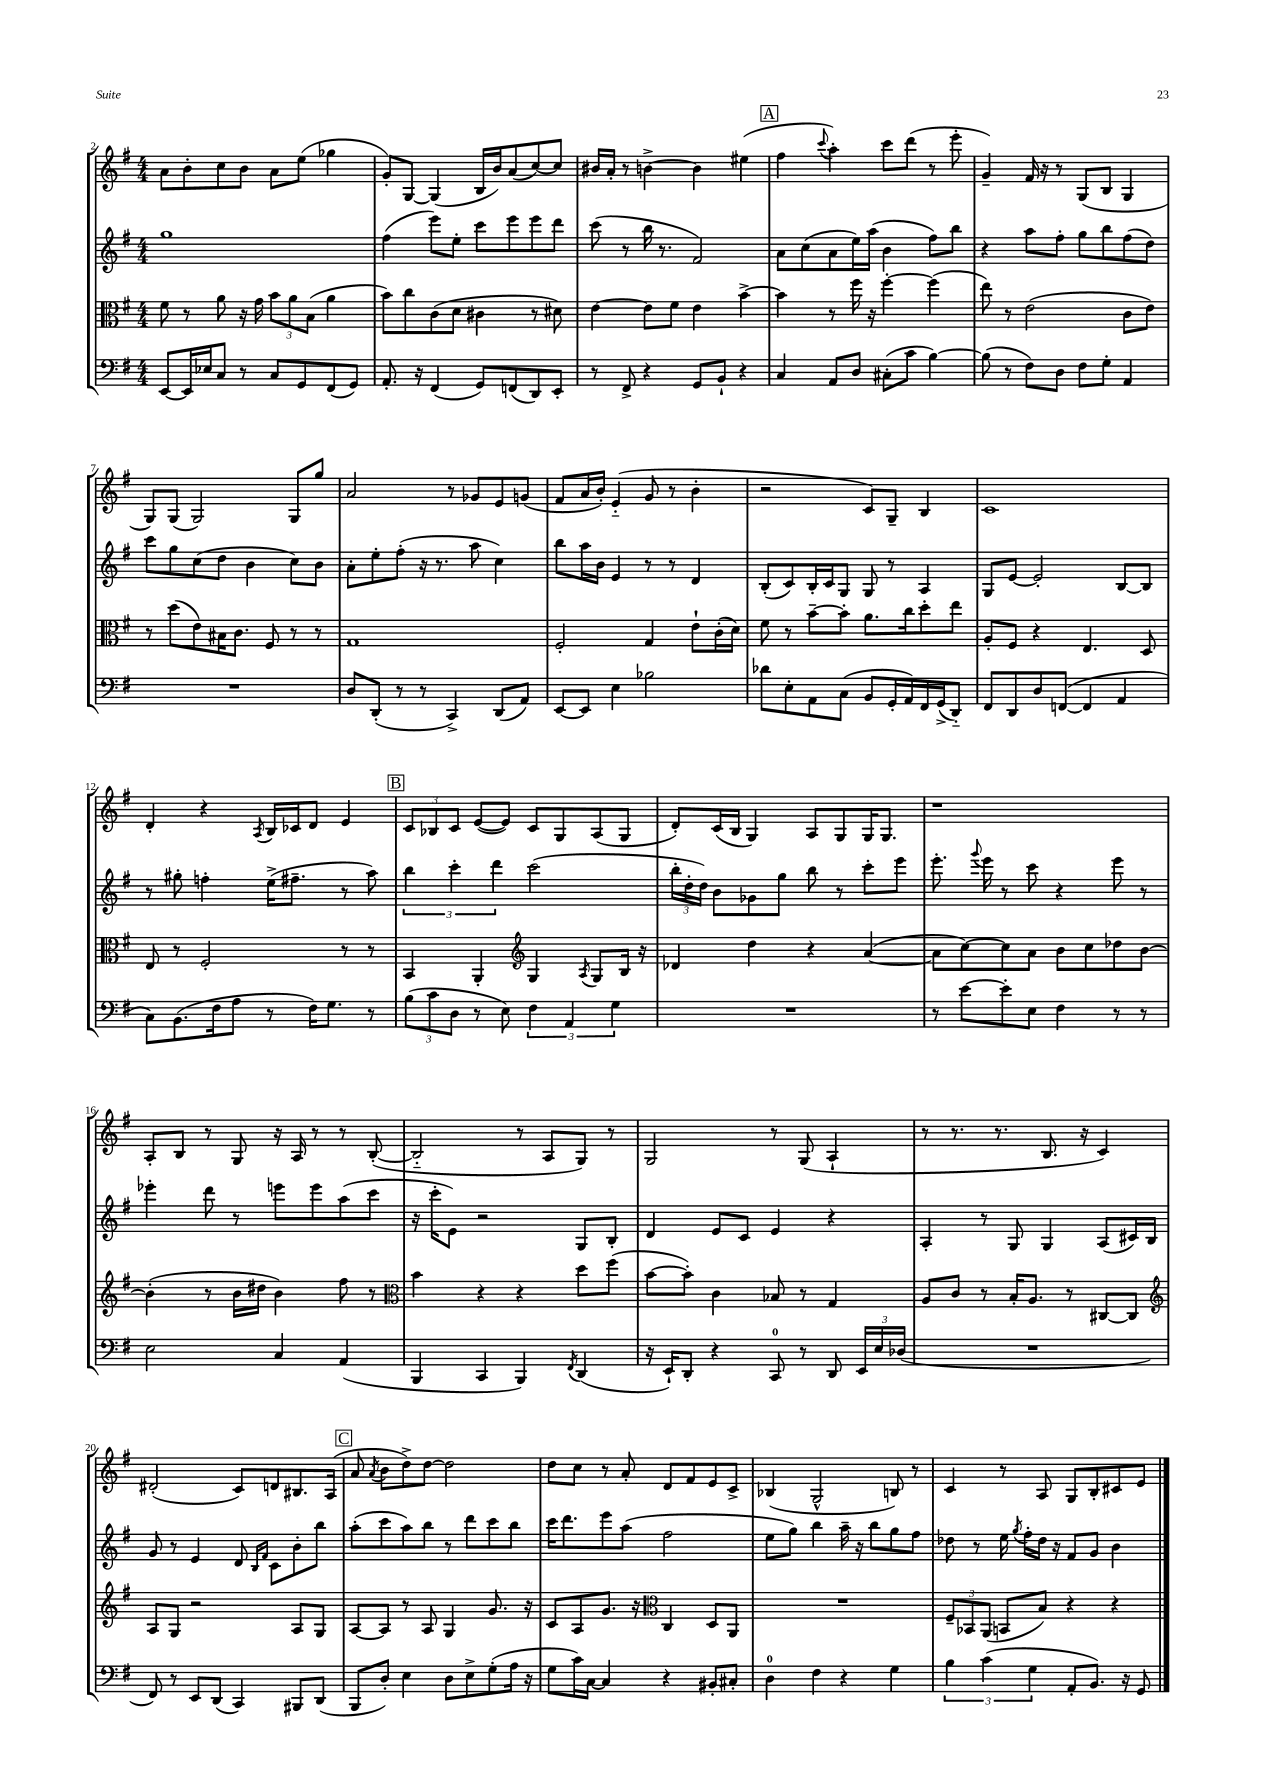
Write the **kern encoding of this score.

**kern	**kern	**kern	**kern
*part4	*part3	*part2	*part1
*staff4	*staff3	*staff2	*staff1
*clefF4	*clefC3	*clefG2	*clefG2
*k[f#]	*k[f#]	*k[f#]	*k[f#]
*M4/4	*M4/4	*M4/4	*M4/4
=2	=2	=2	=2
[8EE/L	8f#\	1gg	8a\L
16EE/L]	8r	.	8b'\
16E-X/J	.	.	.
8C/J	8a\	.	8cc\
8r	16r	.	8b\J
.	16g\	.	.
8C/L	12b\L	.	8a\L
.	12a\	.	.
8GG/	.	.	(8ee\J
.	(12B\J	.	.
(8FF#/	4a\	.	4gg-X\
8GG/J)	.	.	.
=3	=3	=3	=3
8.AA'/	8b\L)	(4ff#\	8g'/L)
.	8cc\	.	[8G/J
16r	.	.	.
(4FF#/	(8c\	8eee\L)	(4G/]
.	8d\J	8ee'\J	.
8GG/L)	4c#X\	8ccc\L	16B/LL
.	.	.	16b/J)
(8FFn/	.	8eee\	(8a/
8DD/)	8r	8eee\	[8cc/)
8EE'/J	8d#X\)	8ddd\J	8cc/J]
=4	=4	=4	=4
8r	[4e\	(8ccc\	16b#X/LL
.	.	.	16a'/JJ
8FF#^/	.	8r	8r
4r	8e\L]	16bb\	[4bn^\
.	.	8.r	.
.	8f#\J	.	.
8GG/L	4e\	2f#/)	4b\]
8BB`/J	.	.	.
4r	[4b^\	.	(4ee#X\
!!LO:REH:place=s1:t=A
=5	=5	=5	=5
4C/	4b\]	8a\L	4ff#\
.	.	(8cc\	.
.	.	.	8qqccc/
8AA/L	8r	8a\	4aa'\)
8D/J	16ff#\	16ee\L)	.
.	16r	(16aa\JJ	.
(8C#X'\L	[4ff#'\	4b\	8ccc\L
8c\J	.	.	(8ddd\J
[4B\)	(4ff#\]	8ff#\L)	8r
.	.	8bb\J	8eee'\
=6	=6	=6	=6
(8B\]	8ee\)	4r	4g~/)
8r	8r	.	.
8F#\L)	(2e\	8aa\L	16f#/
.	.	.	16r
8D\J	.	8ff#'\J	8r
8F#\L	.	8gg\L	(8G/L
8G'\J	.	8bb\	8B/J
4AA/	8c\L	(8ff#\	4G/
.	8e\J)	8dd\J)	.
!!LO:LB:g=z
=7	=7	=7	=7
1r	8r	8ccc\L	8G/L)
.	(8dd\L	8gg\	(8G/J
.	8e\)	(8cc\	2G/)
.	16B#X\K	8dd\J	.
.	8.c\J	.	.
.	.	4b\	.
.	8F#/	.	.
.	8r	8cc\L)	8G/L
.	8r	8b\J	8gg/J
=8	=8	=8	=8
8D/L	1G	8a'\L	2a/
(8DD'/J	.	8ee'\	.
8r	.	(8ff#'\J	.
8r	.	16r	.
.	.	8.r	.
4CC^/)	.	.	8r
.	.	8aa\	8g-X/L
(8DD/L	.	4cc\)	8e/
8AA/J)	.	.	(8gn/J
=9	=9	=9	=9
[8EE/L	2F#'/	8bb\L	8f#/L
8EE/J]	.	16aa\L	16a/L
.	.	16b\JJ	16b'/JJ)
4E\	.	4e/	(4e/
2B-X\	4G/	8r	8g/
.	.	8r	8r
.	8e`\L	4d/	4b'\
.	(16c'\L	.	.
.	16d\JJ)	.	.
=10	=10	=10	=10
8d-X\L	8f#\	(8B'/L	2r
8E'\	8r	8c/)	.
8AA\	[8b~\L	16B'/L	.
.	.	16c/J	.
(8C\J	8b'\J]	8G/J	.
8BB/L	8.a\L	8G/	8c/L)
16GG'/L	.	8r	8G~/J
16AA/)	16cc\k	.	.
16FF#/	8dd'\	4A/	4B/
(16GG^/J	.	.	.
8DD/J)	8ee\J	.	.
=11	=11	=11	=11
8FF#/L	8A'/L	8G/L	1c
8DD/	8F#/J	[8e/J	.
8D/	4r	2e'/]	.
([8FFn/J	.	.	.
4FF/]	4.E/	.	.
4AA/	.	[8B/L	.
.	8D/	8B/J]	.
!!LO:LB:g=z
=12	=12	=12	=12
8C\L)	8E/	8r	4d'/
(8.BB\	8r	8gg#X'\	.
.	2F#'/	4ffn'\	4r
16F#\k	.	.	.
8A\J	.	.	.
.	.	.	8qA/
8r	.	(16ee^\KL	16B/LL
.	.	8.ff#X~\J	16c-X/J
16F#\KL)	.	.	8d/J
8.G\J	.	.	.
.	8r	8r	4e/
8r	8r	8aa\)	.
!!LO:REH:place=s1:t=B
=13	=13	=13	=13
(12B\L	4BB/	6bb\	12c/L
12c\	.	.	12B-X/
12D\J	.	6ccc'\	12c/J
8r	4AA'/	.	([8e/L
.	.	6ddd\	.
8E\)	.	.	8e/J])
*	*clefG2	*	*
6F#\	4G/	(2ccc\	8c/L
.	.	.	8G/
6AA/	.	.	.
.	8qA/	.	.
.	8G/L	.	(8A/
6G\	.	.	.
.	16B/Jk	.	8G/J
.	16r	.	.
=14	=14	=14	=14
1r	4d-X/	24bb'\LL	8d'/L)
.	.	24dd'\	.
.	.	24dd\JJ)	.
.	.	8b\L	(16c/L
.	.	.	16B/JJ
.	4dd\	8g-X\	4G/)
.	.	8gg\J	.
.	4r	8bb\	8A/L
.	.	8r	8G/
.	([4a/	8ccc'\L	16G/K
.	.	.	8.G/J
.	.	8eee\J	.
=15	=15	=15	=15
8r	8a\L]	8.eee'\	1r
[8e\L	[8cc\)	.	.
.	.	8qqggg/	.
.	.	16eee\	.
8e'\]	8cc\]	8r	.
8E\J	8a\J	8ccc\	.
4F#\	8b\L	4r	.
.	8cc\	.	.
8r	8dd-X\	8eee\	.
8r	[8b\J	8r	.
!!LO:LB:g=z
=16	=16	=16	=16
2E\	(4b'\]	4eee-X'\	8A'/L
.	.	.	8B/J
.	8r	8ddd\	8r
.	16b\LL	8r	8G/
.	16dd#X\JJ	.	.
4C/	4b\)	8eeen\L	16r
.	.	.	16A/
.	.	8eee\	8r
(4AA/	8ff#\	(8aa\	8r
.	8r	8ccc\J	([8B'/
=17	=17	=17	=17
*	*clefC3	*	*
4BBB/	4b\	16r	2B/]
.	.	16ccc'\KL	.
.	.	8e\J)	.
4CC/	4r	2r	.
4BBB/)	4r	.	8r
.	.	.	8A/L
8qFF#/	.	.	.
(4DD/	8dd\L	8G/L	8G/J)
.	(8ff#\J	8B'/J	8r
=18	=18	=18	=18
16r	[8b\L	4d/	2G/
16EE`/KL)	.	.	.
8DD'/J	8b'\J])	.	.
4r	4c\	8e/L	.
.	.	8c/J	.
8CC/	8B-X/	4e/	8r
8r	8r	.	(8G/
8DD/	4G/	4r	4A`/
24EE/LL	.	.	.
24E/	.	.	.
(24D-X/JJ	.	.	.
=19	=19	=19	=19
1r	8A/L	4A'/	8r
.	8c/J	.	8.r
.	8r	8r	.
.	.	.	8.r
.	16B'/KL	8G/	.
.	8.A/J	.	.
.	.	4G/	8.B/
.	8r	.	.
.	.	.	16r
.	[8C#X/L	(8A/L	4c/)
.	8C#/J]	16c#X/L)	.
.	.	16B/JJ	.
!!LO:LB:g=z
=20	=20	=20	=20
*	*clefG2	*	*
8FF#/)	8A/L	8g/	(2d#X'/
8r	8G/J	8r	.
8EE/L	2r	4e/	.
(8DD/J	.	.	.
4CC/)	.	8d/	8c/L)
.	.	16qqB/LL	.
.	.	16qqf#/JJ	.
.	.	8c\L	8dn/
8BBB#X/L	8A/L	8b'\	8.B#X/
(8DD/J	8G/J	8bb\J	.
.	.	.	(16A/Jk
!!LO:REH:place=s1:t=C
=21	=21	=21	=21
8BBB/L	[8A/L	(8aa'\L	8a/
.	.	.	8qa/
8D'/J)	8A/J]	8ccc\	8b\L
4E\	8r	8aa\)	8dd^\)
.	8A/	8bb\J	[8dd\J
8D\L	4G/	8r	2dd\]
8E^\	.	8ddd\L	.
(8G'\	8.g/	8ccc\	.
16A\Jk	.	8bb\J	.
16r	16r	.	.
=22	=22	=22	=22
8G\L	8c/L	16ccc\KL	8dd\L
.	.	8.ddd\	.
16c\L)	8A/	.	8cc\J
[16C\JJ	.	.	.
4C/]	8.g/J	8eee\	8r
.	.	(8aa\J	8a'/
.	16r	.	.
*	*clefC3	*	*
4r	4C/	2ff#\	8d/L
.	.	.	8f#/
8BB#X'/L	8D/L	.	8e/
8C#X'/J	8AA/J	.	8c^/J
=23	=23	=23	=23
4D\	1r	8ee\L	(4B-X/
.	.	8gg\J)	.
4F#\	.	4bb\	2G^^/
4r	.	16aa~\	.
.	.	16r	.
.	.	8bb\L	.
4G\	.	8gg\	8Bn/)
.	.	8ff#\J	8r
=24	=24	=24	=24
6B\	12F#~/L	8dd-X\	4c/
.	12BB-X/	.	.
.	.	8r	.
(6c\	(12AA/J	.	.
.	8BBn/L	16ee\	8r
.	.	8qgg/	.
.	.	16ff#'\LL	.
6G\	.	.	.
.	8B/J)	16dd-\JJ	8A/
.	.	16r	.
8AA'/L	4r	8f#/L	8G/L
8.BB/J)	.	8g/J	8B'/
.	4r	4b\	8c#X/
16r	.	.	.
8GG/	.	.	8e/J
==	==	==	==
*-	*-	*-	*-
